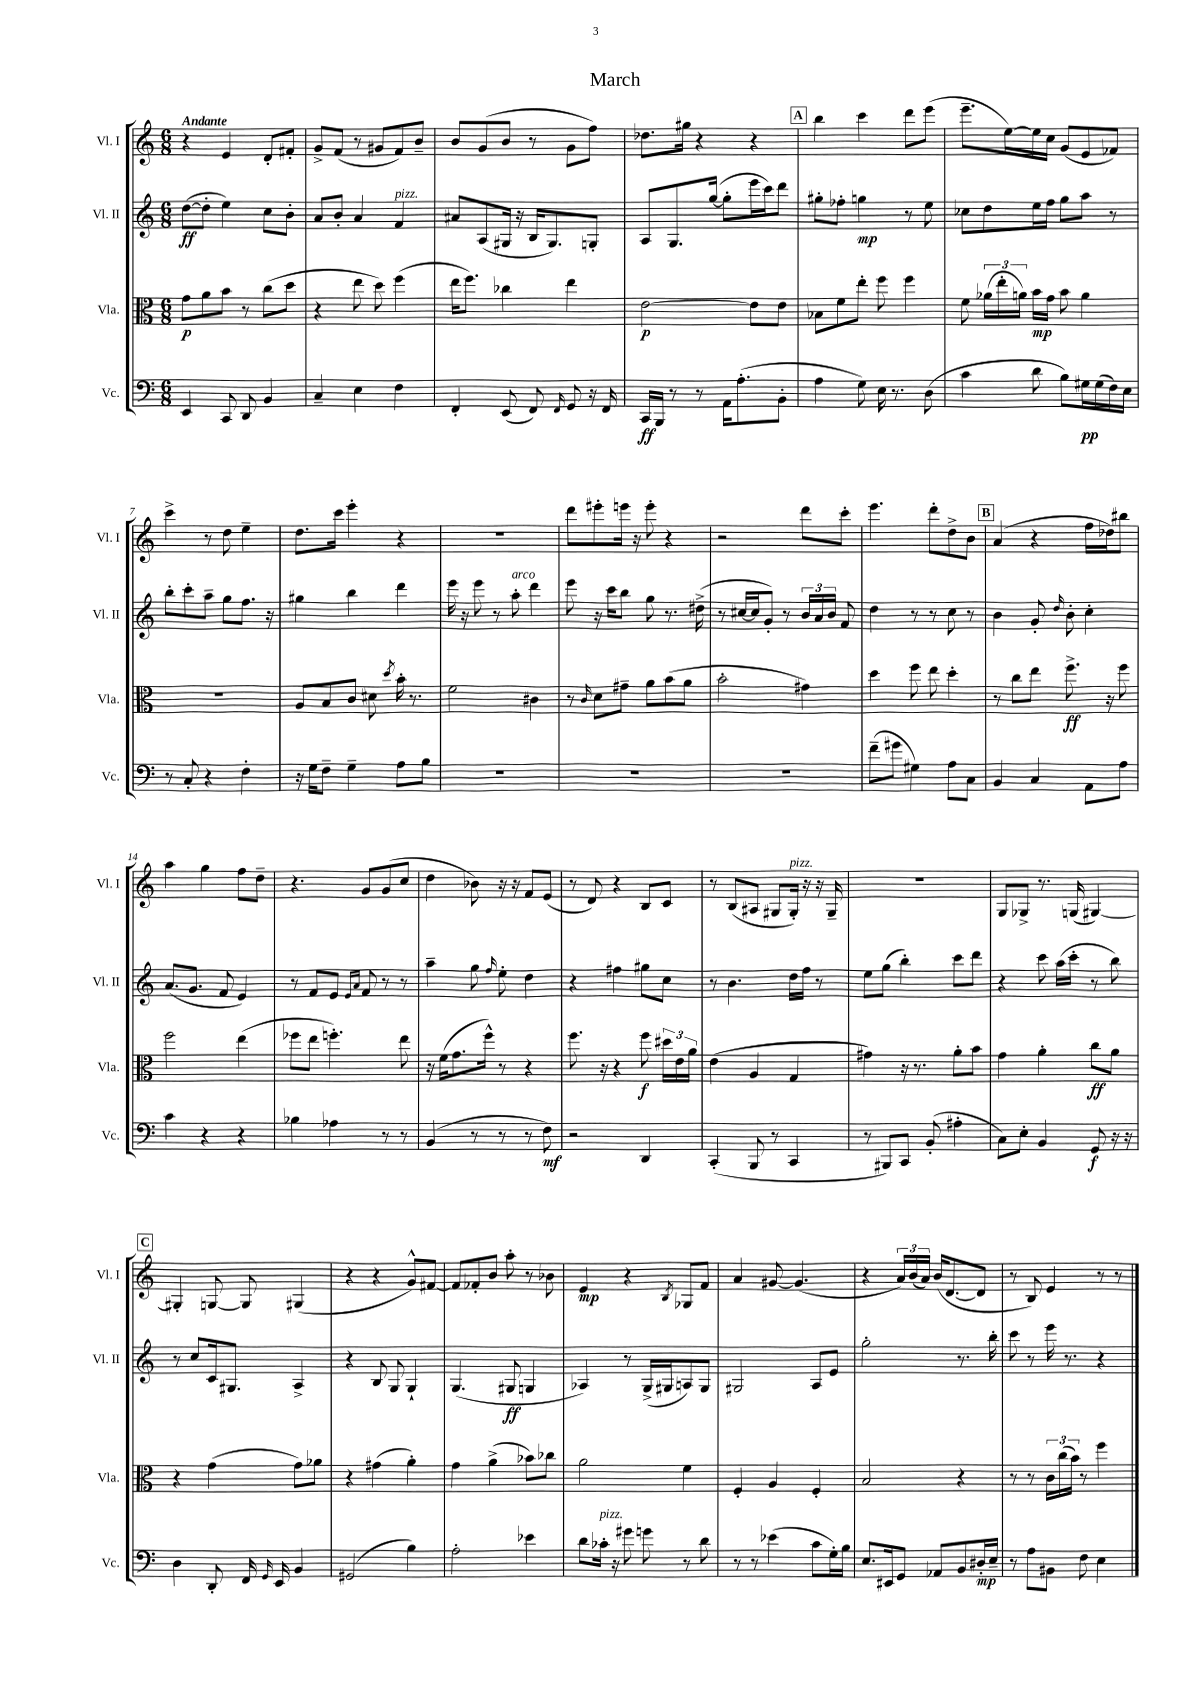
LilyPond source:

\header { title = "March" }
<<
\new StaffGroup <<
\new Staff = "s0" \with { instrumentName = "Vl. I" shortInstrumentName = "Vl. I" } {
    \clef treble \key c \major \numericTimeSignature \time 6/8 \tempo "Andante"
    \autoBeamOff r4 e'4 d'8[-. fis'8]-. |
    g'8[-> f'8]( r8 gis'8[ f'8) b'8]-- |
    b'8[ g'8( b'8] r8 g'8[ f''8]) |
    des''8.[ gis''16] r4 r4 |
    \mark \markup { \box "A" } b''4 c'''4 d'''8[ e'''8]( |
    e'''8.[-- e''16~) e''16 c''16] g'8[( e'8 fes'8]) |
    c'''4-> r8 d''8 e''4-- |
    d''8.[ c'''16] e'''4-. r4 |
    R2. |
    d'''8[ eis'''8-. e'''16] r16 e'''8-. r4 |
    r2 d'''8[ c'''8]-. |
    e'''4. d'''8[-. d''8-> b'8] |
    \mark \markup { \box "B" } a'4( r4 f''16[ des''16) bis''8] |
    a''4 g''4 f''8[ d''8]-- |
    r4. g'8[ g'8( c''8] |
    d''4 bes'8) r16 r16 f'8[ e'8]( |
    r8 d'8) r4 b8[ c'8] |
    r8 b8[( ais8] gis8[ gis16]-.^\markup { \italic "pizz." }) r16 r16 gis16-- |
    R2. |
    g8[ ges8]-> r8. g16( gis4~) |
    \mark \markup { \box "C" } gis4-. g8~ g8 gis4( |
    r4 r4 g'8[-^) fis'8]~ |
    fis'8[ fes'8-. b'8] a''8-. r8 bes'8 |
    e'4\mp r4 \acciaccatura { b8 } ges8[ f'8] |
    a'4 gis'8~ gis'4.( |
    r4 \tuplet 3/2 { a'16[) b'16( a'16]) } b'16[( d'8.~ d'8] |
    r8 b8) e'4 r8 r8 \bar "|." |
}
\new Staff = "s1" \with { instrumentName = "Vl. II" shortInstrumentName = "Vl. II" } {
    \clef treble \key c \major \numericTimeSignature \time 6/8
    \autoBeamOff d''8[~\ff( d''8]-. e''4) c''8[ b'8]-. |
    a'8[ b'8]-. a'4 f'4^\markup { \italic "pizz." } |
    ais'8[ a8( gis16] r16 b16[ gis8.) g8]-. |
    a8[ g8. g''16]~( g''8[-. e'''16 c'''16) d'''8] |
    \mark \markup { \box "A" } gis''8[-. fes''8]-. g''4\mp r8 e''8 |
    ces''8[ d''8 e''16 f''16] g''8[ a''8] r8 |
    b''8[-. c'''8-. a''8]-- g''8[ f''8.] r16 |
    gis''4 b''4 d'''4 |
    e'''16 r16 e'''8 r8 a''8-.^\markup { \italic "arco" } d'''4 |
    e'''8 r16 c'''16[ b''8] g''8 r8. dis''16->( |
    r8 cis''16[~ cis''16 g'8]-.) r8 \tuplet 3/2 { b'16[ a'16 b'16] } f'8 |
    d''4 r8 r8 c''8 r8 |
    \mark \markup { \box "B" } b'4 g'8-. \grace { d''16 } b'8-. c''4-. |
    a'8.[( g'8.] f'8 e'4) |
    r8 f'8[ e'8] \grace { e'16[ a'16] } f'8 r8 r8 |
    a''4-- g''8 \grace { f''16 } e''8-. d''4 |
    r4 fis''4 gis''8[ c''8] |
    r8 b'4. d''16[ f''16] r8 |
    e''8[ g''8]( b''4-.) c'''8[ d'''8] |
    r4 c'''8 a''16[( c'''16]-. r8 b''8) |
    \mark \markup { \box "C" } r8 c''8[ c'16 gis8.] a4-> |
    r4 b8 g8 g4-! |
    g4.( gis8\ff g4 |
    aes4) r8 g16[->( gis16 a8) gis8] |
    gis2 a8[ e'8] |
    g''2-. r8. b''16-. |
    c'''8 r8 e'''16 r8. r4 \bar "|." |
}
\new Staff = "s2" \with { instrumentName = "Vla." shortInstrumentName = "Vla." } {
    \clef alto \key c \major \numericTimeSignature \time 6/8
    \autoBeamOff g'8[\p a'8 b'8] r8 c''8[( d''8] |
    r4 e''8 d''8) f''4( |
    e''16[ f''8.]) ces''4 e''4 |
    e'2~\p e'8[ e'8] |
    \mark \markup { \box "A" } bes8[ f'8 e''8]-. f''8 f''4 |
    f'8 \tuplet 3/2 { aes'16[( e''16-. a'16]) } b'16[\mp g'16] b'8 a'4 |
    R2. |
    a8[ b8 c'8] dis'8 \acciaccatura { d''8 } b'16-. r8. |
    f'2 cis'4 |
    r8 \grace { c'16 } d'8[ gis'8]-- a'8[ b'8( a'8] |
    b'2-. gis'4) |
    d''4 f''8 e''8 d''4-. |
    \mark \markup { \box "B" } r8 c''8[ e''8] f''8.->\ff r16 f''8 |
    f''2 e''4( |
    fes''8[ e''8] f''4.-.) e''8 |
    r16 f'16[( g'8. f''16]-^) r8 r4 |
    f''8. r16 r4 f''8\f \tuplet 3/2 { dis''16[ e'16 a'16] } |
    e'4( a4 g4 |
    gis'4) r16 r8. a'8[-. b'8] |
    g'4 a'4-. c''8[\ff a'8] |
    \mark \markup { \box "C" } r4 g'4( g'8[) aes'8] |
    r4 gis'4( a'4-.) |
    g'4 a'4->( bes'8[) ces''8] |
    a'2 f'4 |
    f4-. a4 f4-. |
    b2 r4 |
    r8 r8 \tuplet 3/2 { c'16[ c''16( b'16]) } r8 f''4 \bar "|." |
}
\new Staff = "s3" \with { instrumentName = "Vc." shortInstrumentName = "Vc." } {
    \clef bass \key c \major \numericTimeSignature \time 6/8
    \autoBeamOff e,4 c,8 d,8 b,4 |
    c4-- e4 f4 |
    f,4-. e,8( f,8) \grace { f,16 } g,8 r16 f,16 |
    c,16[\ff b,,16] r8 r8 a,16[ a8.-.( b,8]-. |
    \mark \markup { \box "A" } a4 g8) e16 r8. d8( |
    c'4 d'8 b8[) gis16\pp gis16( f16) e16] |
    r8 c8-. r4 f4-. |
    r16 g16[ f8]-- g4-- a8[ b8] |
    R2. |
    R2. |
    R2. |
    f'8[--( gis'8] gis4) a8[ c8] |
    \mark \markup { \box "B" } b,4 c4 a,8[ a8] |
    c'4 r4 r4 |
    bes4 aes4 r8 r8 |
    b,4( r8 r8 r8 f8\mf) |
    r2 d,4 |
    c,4-.( b,,8 r8 c,4 |
    r8 bis,,8[) c,8] b,8-.( ais4-. |
    c8[) e8]-. b,4 g,8\f r16 r16 |
    \mark \markup { \box "C" } d4 d,8-. f,16 \grace { g,16 } e,16 b,4 |
    gis,2( b4) |
    a2-. ees'4 |
    d'8[ ces'16]-.^\markup { \italic "pizz." } r16 gis'8 g'8 r8 d'8 |
    r8 r8 ees'4( c'8[ g16-.) b16] |
    e8.[ eis,16 g,8] aes,8[ b,8 dis16-.\mp e16]-- |
    r8 a8[ bis,8] f8 e4 \bar "|." |
}
>>
>>
